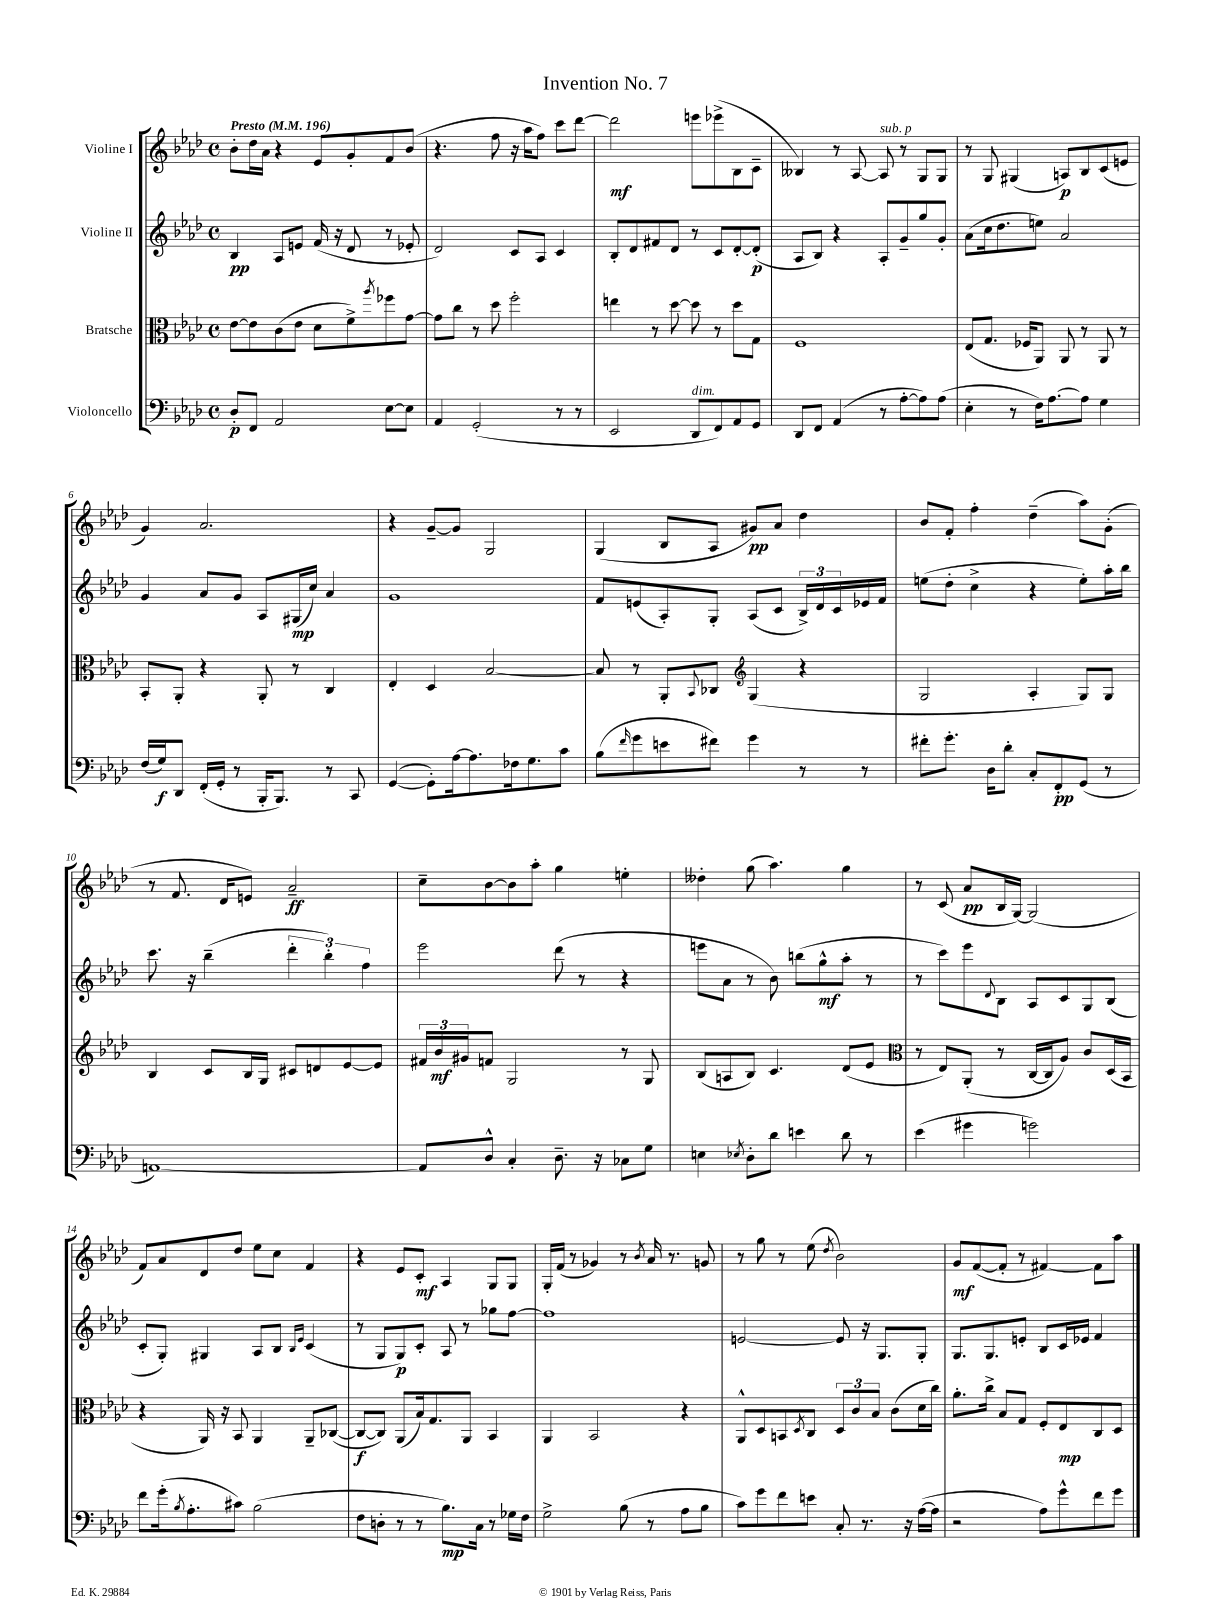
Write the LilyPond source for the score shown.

\header { title = "Invention No. 7" }
<<
\new StaffGroup <<
\new Staff = "s0" \with { instrumentName = "Violine I" } {
    \clef treble \key aes \major \defaultTimeSignature \time 4/4 \tempo "Presto" 4 = 196
    bes'8-. des''16 aes'16 r4 ees'8 g'8-. f'8 bes'8( |
    r4. f''8 r16 aes''16 f''8) c'''8 des'''8~ |
    des'''2\mf e'''8 ees'''8->( bes8 c'8-- |
    beses4) r8 aes8~ aes8^\markup { \italic "sub. p" } r8 g8 g8 |
    r8 g8 gis4( a8\p) bes8 c'8( e'8 |
    g'4) aes'2. |
    r4 g'8~-- g'8 g2 |
    g4( bes8 aes8 gis'8\pp) aes'8 des''4 |
    bes'8 f'8-. f''4-. des''4--( aes''8) g'8-.( |
    r8 f'8. des'16 e'8) aes'2--\ff |
    c''8-- bes'8~ bes'8 aes''8-. g''4 e''4-. |
    deses''4-. g''8( aes''4.) g''4 |
    r8 c'8( aes'8\pp bes16 g16~) g2( |
    f'8) aes'8 des'8 des''8 ees''8 c''8 f'4 |
    r4 ees'8 c'8-.\mf aes4 g8 g8 |
    g16-. f'16( r8 ges'4) r8 \acciaccatura { bes'8 } aes'16 r8. g'8 |
    r8 g''8 r8 ees''8( \acciaccatura { des''8 } bes'2) |
    g'8\mf f'8~( f'8-. r8 fis'4~) fis'8 aes''8 \bar "|." |
}
\new Staff = "s1" \with { instrumentName = "Violine II" } {
    \clef treble \key aes \major \defaultTimeSignature \time 4/4
    bes4\pp aes8 e'8 f'16( r16 des'8 r8 ees'8-. |
    des'2) c'8 aes8 c'4 |
    bes8-. des'8 fis'8 des'8 r8 c'8 des'8~-. des'8-.\p( |
    aes8 bes8) r4 aes8-. g'8-- g''8 g'8-. |
    aes'8( c''16 des''8. e''8) aes'2 |
    g'4 aes'8 g'8 aes8 gis16\mp( c''16) aes'4 |
    g'1 |
    f'8 e'8( aes8-.) g8-. aes8( c'8 \tuplet 3/2 { bes16->) des'16 c'16 } ees'16 f'16 |
    e''8( des''8-. c''4-> r4 e''8-.) aes''16-. bes''16 |
    c'''8. r16 bes''4--( \tuplet 3/2 { des'''4-. bes''4-.) f''4 } |
    ees'''2 des'''8( r8 r4 |
    e'''8 aes'8 r8 bes'8) b''8( g''8-^\mf aes''8-. r8 |
    r8 c'''8) ees'''8 \appoggiatura { des'8 } bes8 aes8 c'8 g8 bes8( |
    c'8-. g8-.) gis4 aes8 bes8 \grace { bes16 ees'16 } c'4( |
    r8 g8 g8\p) c'8-. aes8 r8 ges''8 f''8~ |
    f''1 |
    e'2~ e'8 r16 g8. g8-. |
    g8. g8. e'8-. bes8 c'16 ees'16 f'4 \bar "|." |
}
\new Staff = "s2" \with { instrumentName = "Bratsche" } {
    \clef alto \key aes \major \defaultTimeSignature \time 4/4
    ees'8~ ees'8 c'8( ees'8 des'8 f'8->) \acciaccatura { aes''8 } fes''8 g'8~ |
    g'8 c''8 r8 des''8 f''2-. |
    e''4 r8 des''8~ des''8 r8 des''8 g8 |
    f1 |
    ees8( g8. fes16 aes,8) aes,8 r8 aes,8 r8 |
    bes,8-. aes,8-. r4 aes,8-. r8 c4 |
    ees4-. des4 bes2~ |
    bes8 r8 aes,8-. \appoggiatura { bes,8 } ces8 \clef treble g4( r4 |
    g2 aes4-. g8) g8 |
    bes4 c'8 bes16 g16 cis'8 d'8 ees'8~ ees'8 |
    \tuplet 3/2 { fis'16 bes'16\mf gis'16 } f'8 g2 r8 g8 |
    bes8( a8 bes8) c'4. des'8( ees'8 |
    \clef alto r8 ees8) aes,8-.( r8 c16~ c16 aes8) c'8 des16( bes,16 |
    r4 aes,16) r16 bes,8 aes,4 aes,8-- ces8~( |
    ces8~\f ces8) aes,8( bes16) g8. aes,8 bes,4 |
    aes,4 bes,2 r4 |
    aes,8-^ des8 b,8 \acciaccatura { des8 } c8 \tuplet 3/2 { des8 c'8 bes8 } c'8( des'16 c''16) |
    aes'8.-. c''16-> bes8 g8 f8-. ees8\mp c8 des8 \bar "|." |
}
\new Staff = "s3" \with { instrumentName = "Violoncello" } {
    \clef bass \key aes \major \defaultTimeSignature \time 4/4
    des8-.\p f,8 aes,2 ees8~ ees8 |
    aes,4 g,2-.( r8 r8 |
    ees,2 des,8^\markup { \italic "dim." } f,8) aes,8 g,8 |
    des,8 f,8 aes,4( r8 aes8~-. aes8) aes8( |
    ees4-. r8 f16) aes8.~ aes8 g4 |
    f16( g16\f) des,8 f,16-.( g,16-. r8 bes,,16-. bes,,8.) r8 c,8 |
    g,4~( g,8-.) aes16~ aes8. fes16 g8. c'8 |
    bes8( \grace { f'16 } g'8 e'8 fis'8) g'4 r8 r8 |
    fis'8-. g'8.-. des16 des'8-. c8-. f,8-.\pp g,8( r8 |
    a,1~) |
    a,8 des8-^ c4-. des8.-- r16 ces8 g8 |
    e4 \acciaccatura { ees8 } des8-. des'8 e'4 des'8 r8 |
    ees'4( gis'4 g'2) |
    f'8 g'16-.( \acciaccatura { bes8 } aes8.-. cis'8) bes2( |
    f8 d8-. r8 r8 bes8.\mp) c16 r8 ges16 f16 |
    g2-> bes8( r8 aes8 bes8 |
    c'8) g'8 f'8 e'8 c8-. r8. r16 aes16~( aes16 |
    r2 aes8) g'8-^ f'8 g'8 \bar "|." |
}
>>
>>
